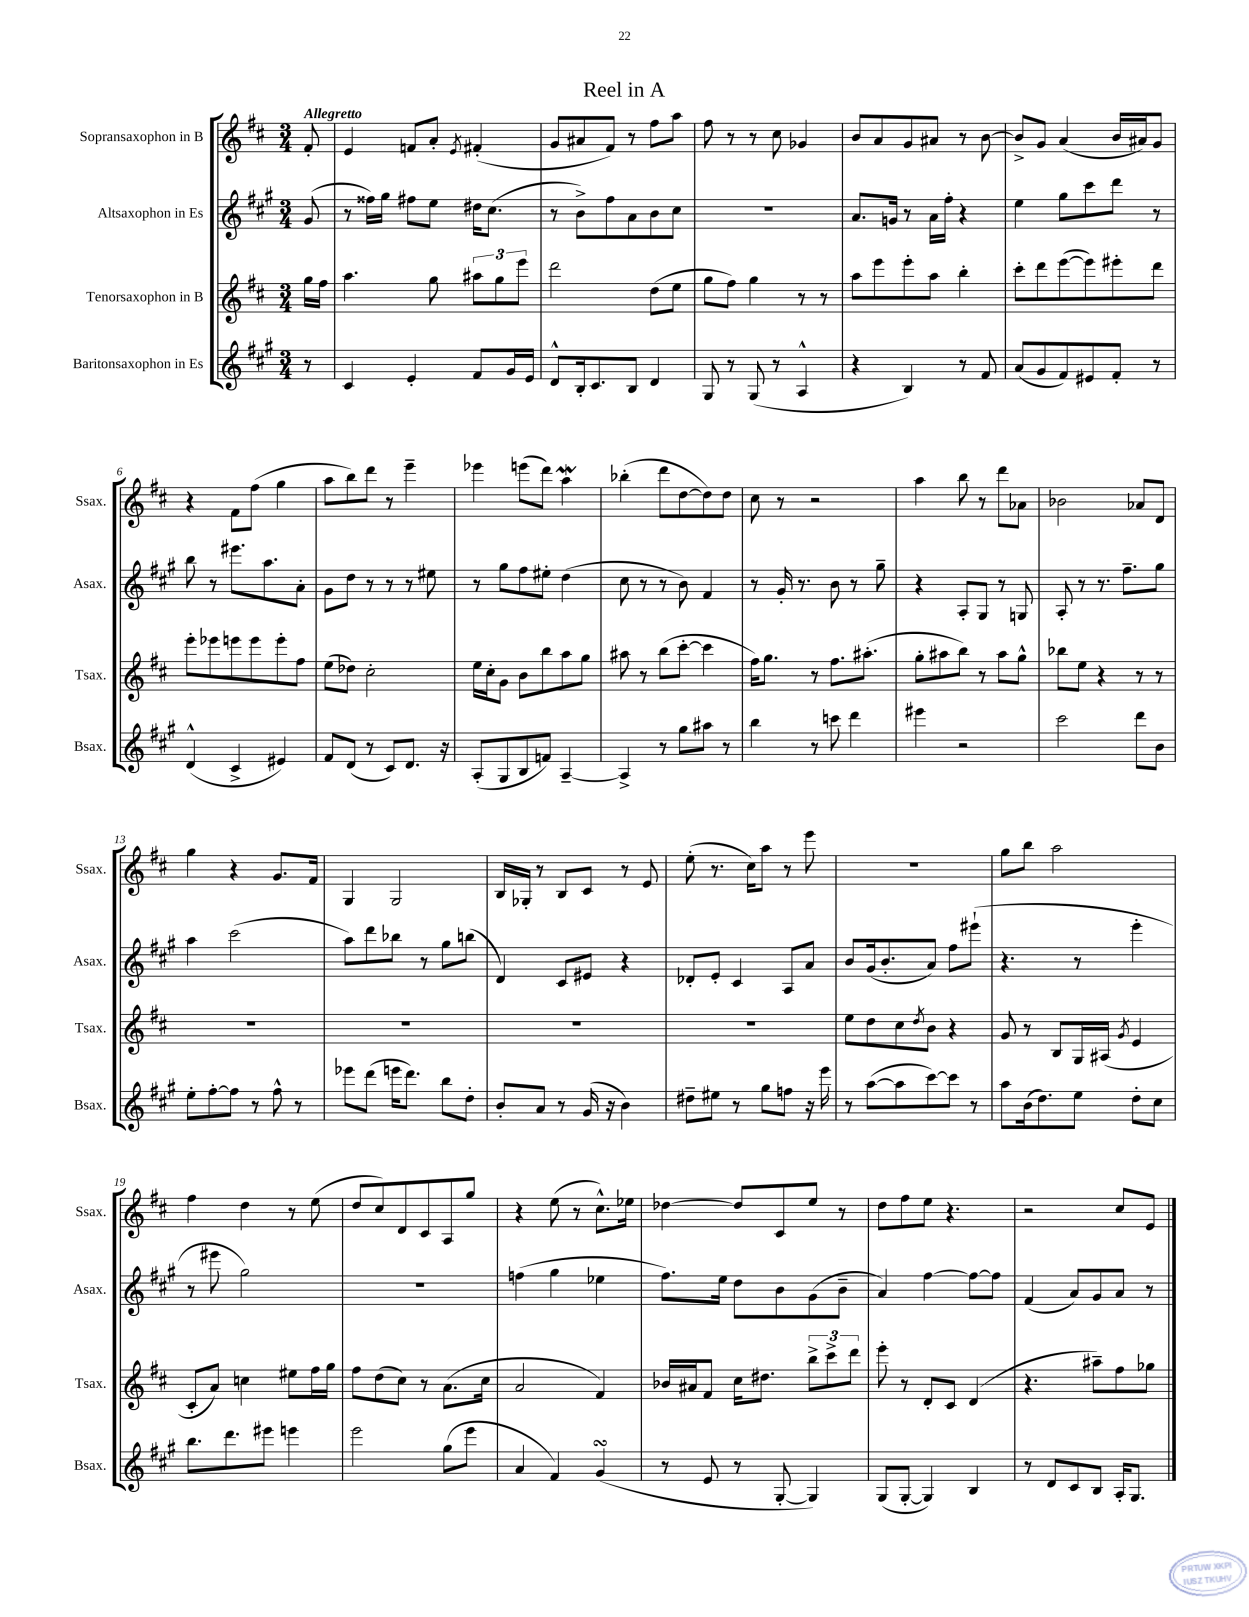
\header { title = "Reel in A" }
<<
\new StaffGroup <<
\new Staff = "s0" \with { instrumentName = "Sopransaxophon in B" shortInstrumentName = "Ssax." } {
    \clef treble \key d \major \numericTimeSignature \time 3/4 \partial 8 \tempo "Allegretto"
    fis'8-. |
    e'4 f'8 a'8-. \acciaccatura { e'8 } fis'4-.( |
    g'8 ais'8 fis'8) r8 fis''8 a''8 |
    fis''8 r8 r8 cis''8 ges'4 |
    b'8 a'8 g'8 ais'8 r8 b'8~ |
    b'8-> g'8 a'4( b'16 ais'16) g'8 |
    r4 fis'8 fis''8( g''4 |
    a''8 b''8) d'''8 r8 e'''4-- |
    ees'''4 e'''8( d'''8) a''4\mordent |
    bes''4-.( d'''8 d''8~ d''8) d''8 |
    cis''8 r8 r2 |
    a''4 b''8 r8 d'''8 aes'8 |
    bes'2 aes'8 d'8 |
    g''4 r4 g'8. fis'16 |
    g4 g2 |
    b16 ges16-. r8 b8 cis'8 r8 e'8 |
    e''8-.( r8. cis''16) a''8 r8 e'''8 |
    R2. |
    g''8 b''8 a''2 |
    fis''4 d''4 r8 e''8( |
    d''8 cis''8) d'8 cis'8 a8 g''8 |
    r4 e''8( r8 cis''8.-^) ees''16 |
    des''4~ des''8 cis'8 e''8 r8 |
    d''8 fis''8 e''8 r4. |
    r2 cis''8 e'8 \bar "|." |
}
\new Staff = "s1" \with { instrumentName = "Altsaxophon in Es" shortInstrumentName = "Asax." } {
    \clef treble \key a \major \numericTimeSignature \time 3/4 \partial 8
    gis'8( |
    r8 fisis''16) gis''16 fis''8 e''8 dis''16 cis''8.( |
    r8 b'8->) fis''8 a'8 b'8 cis''8 |
    R2. |
    a'8. g'16 r8 a'16 fis''16-. r4 |
    e''4 gis''8 cis'''8 d'''8 r8 |
    b''8 r8 eis'''8. a''8. a'8-. |
    gis'8 d''8 r8 r8 r8 eis''8 |
    r8 gis''8 fis''8 eis''8-. d''4( |
    cis''8 r8 r8 b'8) fis'4 |
    r8 gis'16-. r8. b'8 r8 gis''8-- |
    r4 a8-. gis8 r8 g8 |
    a8-. r8 r8. fis''8.-- gis''8 |
    a''4 cis'''2( |
    a''8) d'''8 bes''8 r8 gis''8 b''8( |
    d'4) cis'8 eis'8 r4 |
    des'8-. e'8-. cis'4 a8 a'8 |
    b'8 gis'16( b'8.-. a'8) fis''8 eis'''8-!( |
    r4. r8 e'''4-. |
    r8 eis'''8 gis''2) |
    R2. |
    f''4( gis''4 ees''4 |
    fis''8.) e''16 d''8 b'8 gis'8( b'8-- |
    a'4) fis''4~ fis''8~ fis''8 |
    fis'4( a'8) gis'8 a'8 r8 \bar "|." |
}
\new Staff = "s2" \with { instrumentName = "Tenorsaxophon in B" shortInstrumentName = "Tsax." } {
    \clef treble \key d \major \numericTimeSignature \time 3/4 \partial 8
    g''16 fis''16 |
    a''4. g''8 \tuplet 3/2 { ais''8 g''8 e'''8 } |
    d'''2 d''8( e''8 |
    g''8 fis''8) g''4 r8 r8 |
    a''8 e'''8 e'''8-. a''8 b''4-. |
    cis'''8-. d'''8 e'''8~( e'''8) eis'''8-. d'''8 |
    e'''8-. ees'''8 e'''8 e'''8 e'''8-. fis''8 |
    e''8( des''8) cis''2-. |
    e''16 cis''16-. g'8 b'8 b''8 a''8 g''8 |
    ais''8 r8 b''8( cis'''8~-. cis'''4 |
    fis''16) g''8. r8 fis''8. ais''8.-.( |
    g''8-. ais''8 b''8) r8 ais''8 g''8-^ |
    bes''8 e''8 r4 r8 r8 |
    R2. |
    R2. |
    R2. |
    R2. |
    e''8 d''8 cis''8 \acciaccatura { d''8 } b'8 r4 |
    g'8 r8 b8 g16 ais16( \acciaccatura { g'8 } e'4 |
    cis'8-. a'8) c''4 eis''8 fis''16 g''16 |
    fis''8 d''8( cis''8) r8 a'8.( cis''16 |
    a'2 fis'4) |
    bes'16 ais'16 fis'8 cis''16 dis''8. \tuplet 3/2 { b''8-> cis'''8-> d'''8 } |
    e'''8-. r8 d'8-. cis'8 d'4( |
    r4. ais''8--) fis''8 ges''8 \bar "|." |
}
\new Staff = "s3" \with { instrumentName = "Baritonsaxophon in Es" shortInstrumentName = "Bsax." } {
    \clef treble \key a \major \numericTimeSignature \time 3/4 \partial 8
    r8 |
    cis'4 e'4-. fis'8 gis'16 e'16 |
    d'8-^ b16-. cis'8. b8 d'4 |
    gis8 r8 gis8( r8 a4-^ |
    r4 b4) r8 fis'8 |
    a'8( gis'8 fis'8) eis'8 fis'8-. r8 |
    d'4-^( cis'4-> eis'4) |
    fis'8 d'8( r8 cis'8) d'8. r16 |
    a8-.( gis8 b8 f'8) a4~-- |
    a4-> r8 gis''8 ais''8 r8 |
    b''4 r8 c'''8 d'''4 |
    eis'''4 r2 |
    cis'''2 d'''8 b'8 |
    e''8-. fis''8~-. fis''8 r8 fis''8-^ r8 |
    ees'''8 d'''8( e'''16 d'''8.) b''8 d''8-. |
    b'8-. a'8 r8 gis'16( r16 b'4) |
    dis''8-- eis''8 r8 gis''8 f''8 r16 e'''16 |
    r8 a''8~( a''8 cis'''8~) cis'''8 r8 |
    a''8 b'16( d''8.) e''8 d''8-. cis''8 |
    b''8. d'''8. eis'''8 e'''4 |
    e'''2 gis''8( e'''8 |
    a'4 fis'4) gis'4\turn( |
    r8 e'8 r8 gis8~-. gis4) |
    gis8( gis8~-. gis4) b4 |
    r8 d'8 cis'8 b8 a16-. gis8. \bar "|." |
}
>>
>>
